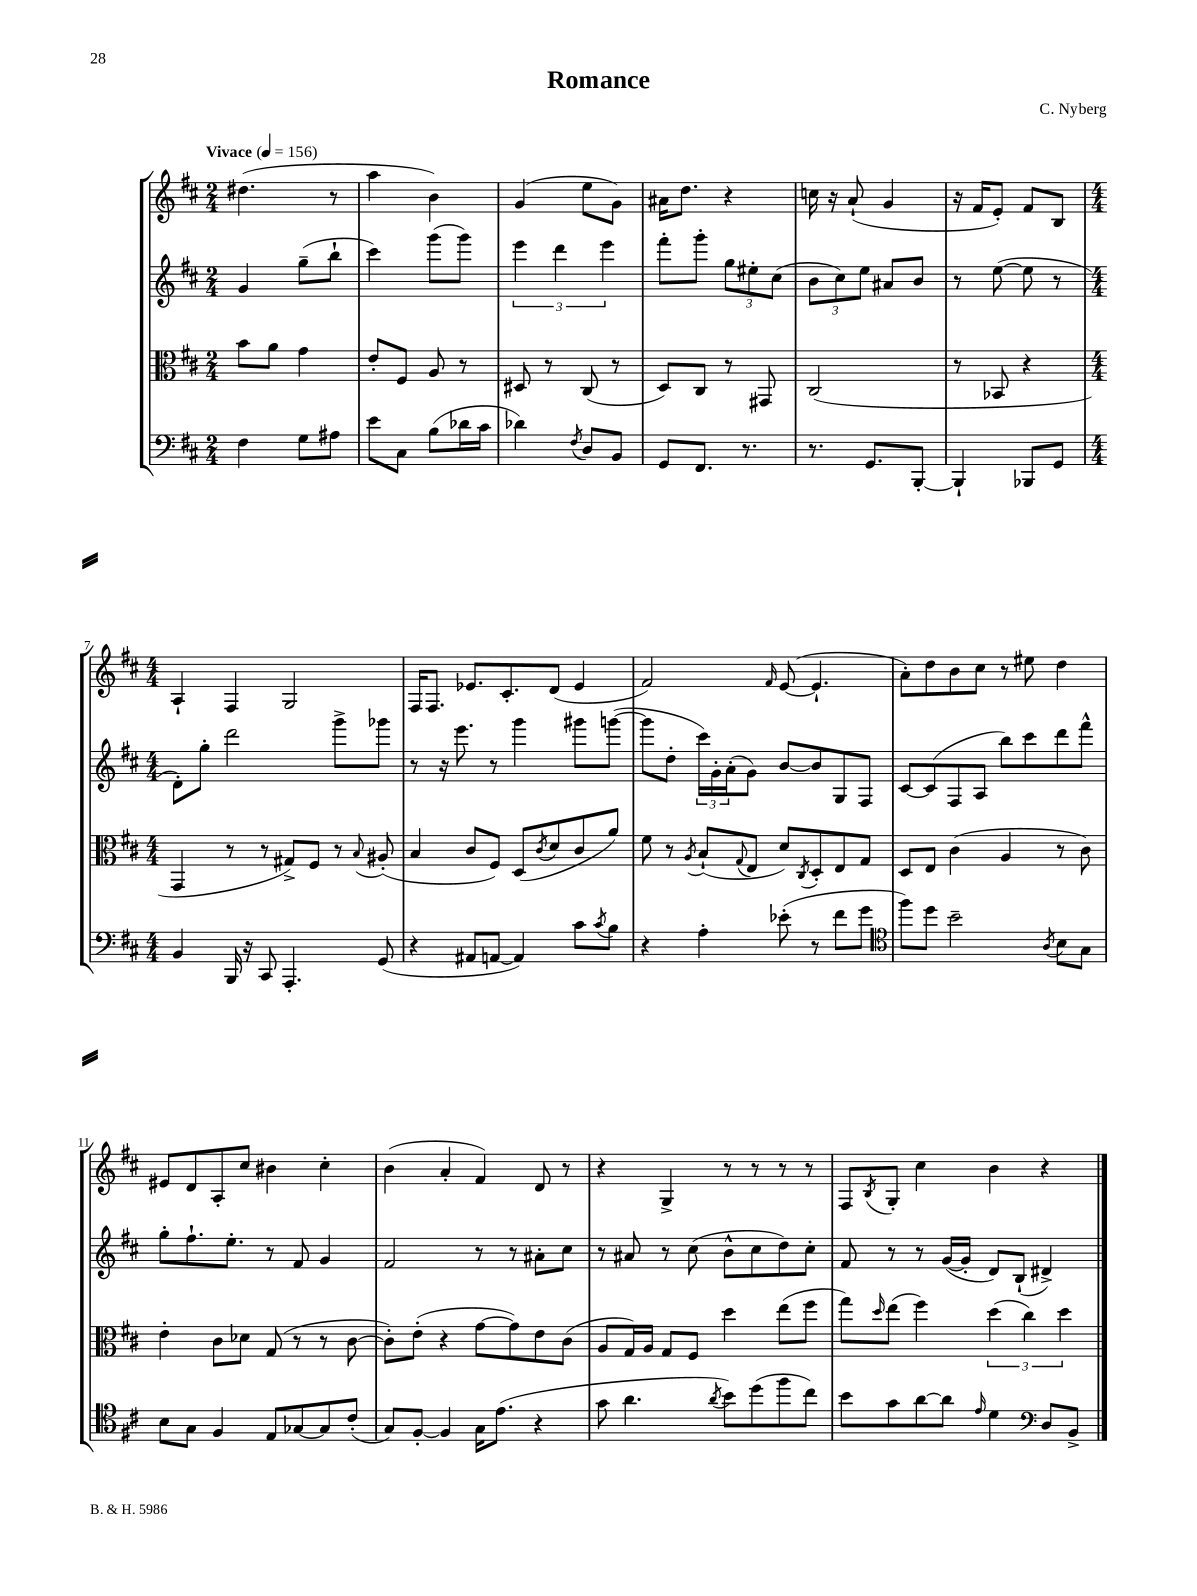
\header { title = "Romance" composer = "C. Nyberg" }
<<
\new StaffGroup <<
\new Staff = "s0" {
    \clef treble \key d \major \numericTimeSignature \time 2/4 \tempo "Vivace" 4 = 156
    dis''4.( r8 |
    a''4 b'4) |
    g'4( e''8 g'8) |
    ais'16 d''8. r4 |
    c''16 r16 a'8-!( g'4 |
    r16 fis'16 e'8-.) fis'8 b8 |
    \numericTimeSignature \time 4/4 a4-! fis4 g2 |
    fis16 fis8. ees'8. cis'8.-. d'8( ees'4 |
    fis'2) \grace { fis'16 } e'8~( e'4.-! |
    a'8-.) d''8 b'8 cis''8 r8 eis''8 d''4 |
    eis'8 d'8 a8-. cis''8 bis'4 cis''4-. |
    b'4( a'4-. fis'4) d'8 r8 |
    r4 g4-> r8 r8 r8 r8 |
    fis8 \acciaccatura { b8 } g8-. cis''4 b'4 r4 \bar "|." |
}
\new Staff = "s1" {
    \clef treble \key d \major \numericTimeSignature \time 2/4
    g'4 g''8--( b''8-! |
    cis'''4) g'''8( g'''8) |
    \tuplet 3/2 { e'''4 d'''4 e'''4 } |
    fis'''8-. g'''8-. \tuplet 3/2 { g''8 eis''8-. cis''8( } |
    \tuplet 3/2 { b'8 cis''8) e''8 } ais'8 b'8 |
    r8 e''8~( e''8 r8 |
    \numericTimeSignature \time 4/4 d'8-.) g''8-. d'''2 g'''8-> ges'''8 |
    r8 r16 e'''8. r8 g'''4 gis'''8 g'''8~( |
    g'''8 d''8-. \tuplet 3/2 { cis'''16) g'16-. a'16-.( } g'8) b'8~ b'8 g8 fis8 |
    cis'8~ cis'8( fis8 a8 b''8) cis'''8 d'''8 fis'''8-^ |
    g''8-. fis''8.-! e''8.-. r8 fis'8 g'4 |
    fis'2 r8 r8 ais'8-. cis''8 |
    r8 ais'8 r8 cis''8( b'8-^ cis''8 d''8) cis''8-. |
    fis'8 r8 r8 g'16~( g'16-. d'8) b8-!( dis'4->) \bar "|." |
}
\new Staff = "s2" {
    \clef alto \key d \major \numericTimeSignature \time 2/4
    b'8 a'8 g'4 |
    e'8-. fis8 a8 r8 |
    dis8 r8 cis8( r8 |
    d8) cis8 r8 gis,8 |
    cis2( |
    r8 bes,8 r4 |
    \numericTimeSignature \time 4/4 g,4 r8 r8 gis8->) fis8 r8 \appoggiatura { b8 } ais8-.( |
    b4 cis'8 fis8) d8( \acciaccatura { cis'8 } d'8 cis'8 a'8) |
    fis'8 r8 \acciaccatura { a8 } b8-!( \appoggiatura { g8 } e8 d'8) \acciaccatura { cis8 } d8-. e8 g8 |
    d8 e8 cis'4( a4 r8 cis'8) |
    e'4-. cis'8 des'8 g8( r8 r8 cis'8~ |
    cis'8-.) e'8-.( r4 g'8~ g'8) e'8 cis'8( |
    a8 g16) a16 g8 fis8 d''4 e''8( fis''8 |
    g''8) \grace { d''16 } e''8( fis''4) \tuplet 3/2 { d''4( cis''4) d''4 } \bar "|." |
}
\new Staff = "s3" {
    \clef bass \key d \major \numericTimeSignature \time 2/4
    fis4 g8 ais8 |
    e'8 cis8 b8( des'16 cis'16 |
    des'4) \acciaccatura { fis8 } d8 b,8 |
    g,8 fis,8. r8. |
    r8. g,8. b,,8~-. |
    b,,4-! bes,,8 g,8 |
    \numericTimeSignature \time 4/4 b,4 b,,16 r16 cis,8 a,,4.-. g,8( |
    r4 ais,8 a,8~ a,4) cis'8 \acciaccatura { cis'8 } b8 |
    r4 a4-. ees'8-.( r8 fis'8 g'8 |
    \clef tenor fis''8) d''8 b'2-- \acciaccatura { a8 } b8 g8 |
    b8 g8 fis4 e8 ges8~ ges8 cis'8-.( |
    g8) fis8~-. fis4 g16 e'8.( r4 |
    g'8 a'4. \acciaccatura { a'8 } b'8) d''8( fis''8 cis''8) |
    b'8 g'8 a'8~ a'8 \grace { e'16 } d'4 \clef bass d8 b,8-> \bar "|." |
}
>>
>>
